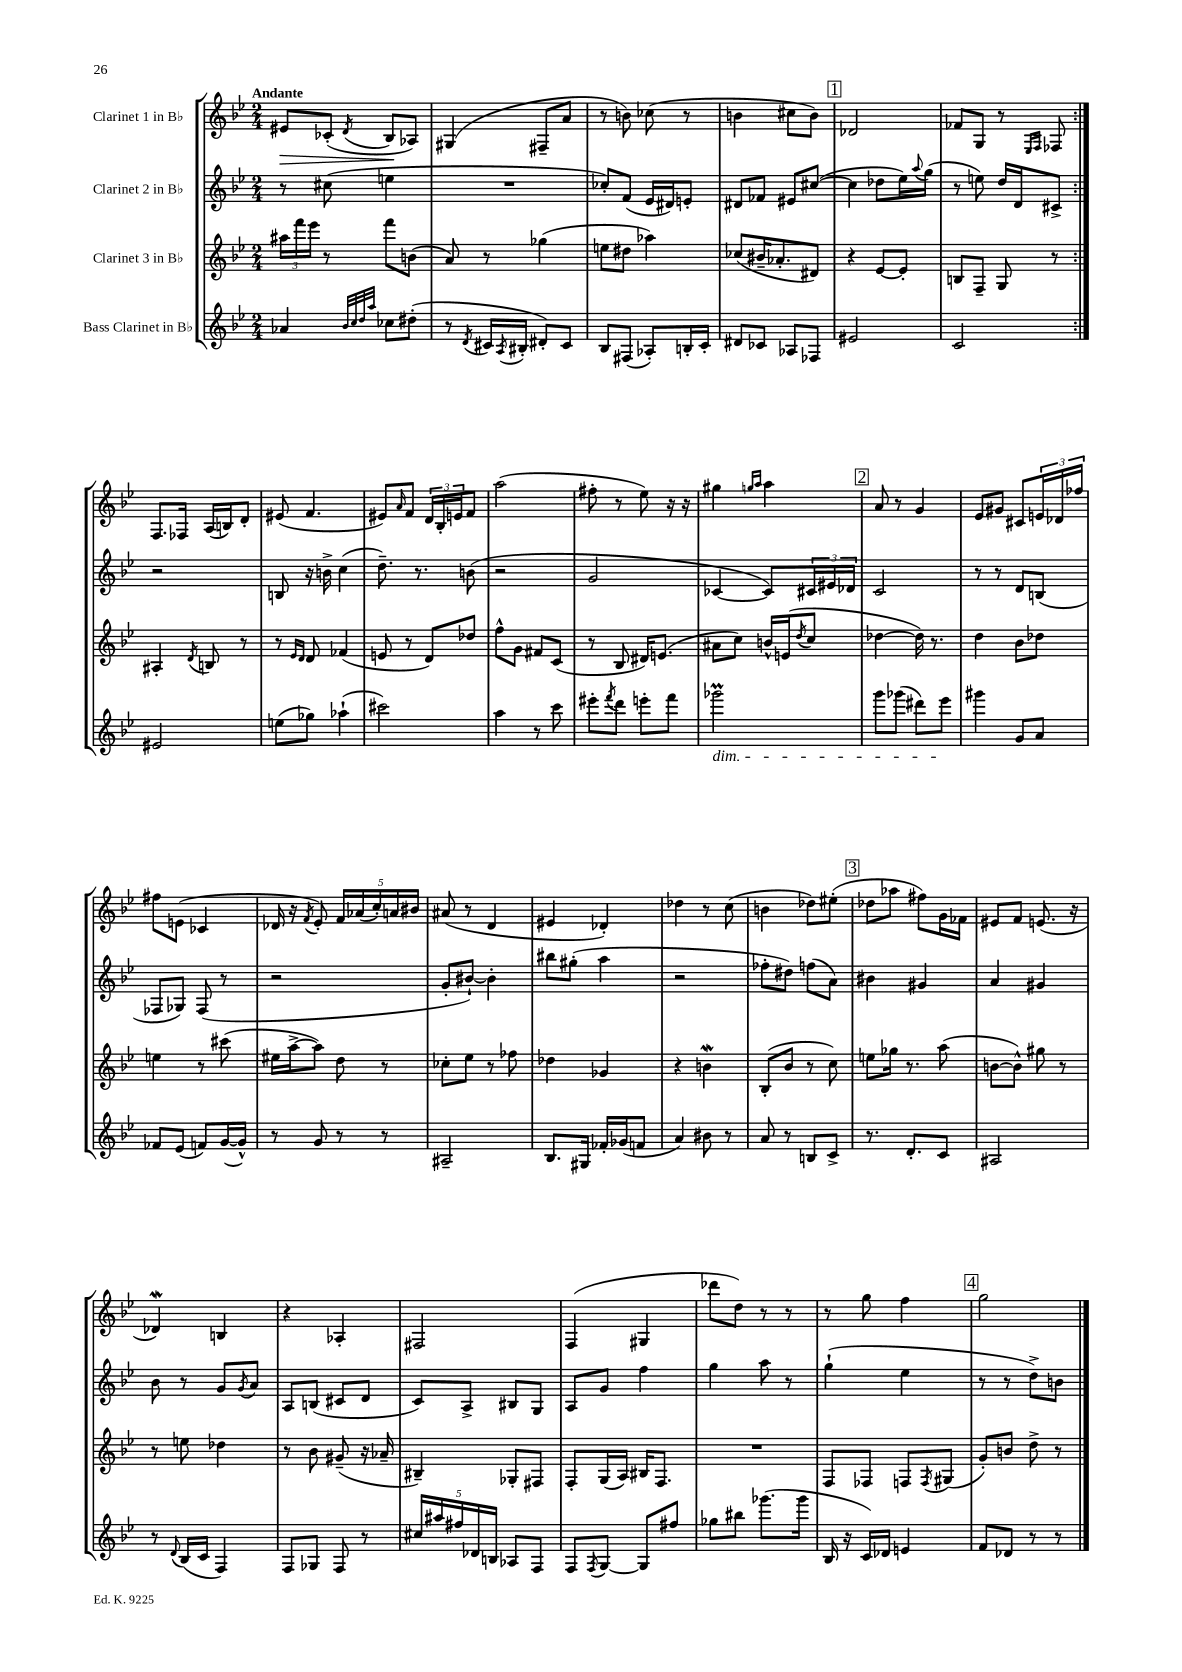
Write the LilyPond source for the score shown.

<<
\new StaffGroup <<
\new Staff = "s0" \with { instrumentName = "Clarinet 1 in Bb" } {
    \clef treble \key bes \major \numericTimeSignature \time 2/4 \tempo "Andante"
    \repeat volta 2 { eis'8\> ces'8-.( \acciaccatura { d'8 } bes8\! aes8) |
    gis4( fis8-- a'8 |
    r8 b'8) ces''8( r8 |
    b'4 cis''8 b'8) |
    \mark \markup { \box "1" } des'2 |
    fes'8 g8 r8 \grace { ees16 f16 } fes8 | }
    f8. fes16 a16( b16) d'8-. |
    eis'8( f'4. |
    eis'8) \grace { a'16 } f'8 \tuplet 3/2 { d'16 bes16-. e'16 } f'8 |
    a''2( |
    fis''8-. r8 ees''8) r16 r16 |
    gis''4 \grace { g''16 a''16 } a''4 |
    \mark \markup { \box "2" } a'8 r8 g'4 |
    ees'8 gis'8 cis'8 \tuplet 3/2 { e'16 des'16 fes''16 } |
    fis''8 e'8( ces'4 |
    des'16 r16 \acciaccatura { f'8 } ees'8-.) \tuplet 5/4 { f'16 aes'16( c''16-.) a'16 bis'16 } |
    ais'8( r8 d'4 |
    eis'4 des'4-.) |
    des''4 r8 c''8( |
    b'4 des''8) eis''8-.( |
    \mark \markup { \box "3" } des''8 aes''8 fis''8) g'16 fes'16 |
    eis'8 f'8 e'8.( r16 |
    des'4\mordent) b4 |
    r4 aes4-. |
    fis2 |
    f4( gis4 |
    des'''8 d''8) r8 r8 |
    r8 g''8 f''4 |
    \mark \markup { \box "4" } g''2 \bar "|." |
}
\new Staff = "s1" \with { instrumentName = "Clarinet 2 in Bb" } {
    \clef treble \key bes \major \numericTimeSignature \time 2/4
    \repeat volta 2 { r8 cis''8( e''4 |
    R2 |
    ces''8-.) f'8( ees'16 dis'16) e'8-. |
    dis'8 fes'8 eis'8 cis''8~( |
    \mark \markup { \box "1" } cis''4 des''8 ees''16) \appoggiatura { a''8 } g''16( |
    r8 e''8) d''16 d'16 cis'8-> | }
    r2 |
    b8 r16 b'16-> c''4( |
    d''8.--) r8. b'8( |
    r2 |
    g'2 |
    ces'4~ ces'8) \tuplet 3/2 { cis'16 eis'16 des'16 } |
    \mark \markup { \box "2" } c'2 |
    r8 r8 d'8 b8( |
    fes8 ges8) fes8( r8 |
    r2 |
    g'8-. bis'8~-!) bis'4-. |
    bis''8 gis''8-.( a''4 |
    r2 |
    fes''8-. dis''8) f''8( a'8) |
    \mark \markup { \box "3" } bis'4 gis'4 |
    a'4 gis'4 |
    bes'8 r8 g'8 \acciaccatura { g'8 } a'8 |
    a8 b8( cis'8 d'8 |
    c'8) a8-> bis8 g8 |
    a8 g'8 f''4 |
    g''4 a''8 r8 |
    g''4-!( ees''4 |
    \mark \markup { \box "4" } r8 r8 d''8->) b'8 \bar "|." |
}
\new Staff = "s2" \with { instrumentName = "Clarinet 3 in Bb" } {
    \clef treble \key bes \major \numericTimeSignature \time 2/4
    \repeat volta 2 { \tuplet 3/2 { ais''16 f'''16 ees'''16 } r8 f'''8 b'8( |
    a'8) r8 ges''4( |
    e''8 dis''8 aes''4) |
    ces''8( bis'16-- aes'8.-. dis'8) |
    \mark \markup { \box "1" } r4 ees'8~ ees'8-. |
    b8 f8-- g8 r8 | }
    ais4-. \acciaccatura { d'8 } b8 r8 |
    r8 \grace { ees'16 d'16 } d'8 fes'4( |
    e'8 r8 d'8) des''8 |
    f''8-^ g'8 fis'8 c'8( |
    r8 bes8 dis'16) e'8.( |
    ais'8 c''8) b'16-^ e'16( \acciaccatura { d''8 } c''8 |
    \mark \markup { \box "2" } des''4~ des''16) r8. |
    d''4 bes'8 des''8 |
    e''4 r8 cis'''8( |
    eis''16 a''16~-> a''8) d''8 r8 |
    ces''8-. ees''8 r8 fes''8 |
    des''4 ges'4 |
    r4 b'4\mordent |
    bes8-.( bes'8 r8 c''8) |
    \mark \markup { \box "3" } e''8 ges''16 r8. a''8( |
    b'8~ b'8-^) gis''8 r8 |
    r8 e''8 des''4 |
    r8 bes'8 gis'8--( r16 aes'16-- |
    bis4--) ges8-. fis8 |
    f8-. g16( a16) bis16 f8. |
    R2 |
    f8 fes8 f8 \acciaccatura { f8 } gis8( |
    \mark \markup { \box "4" } g'8-.) b'8 d''8-> r8 \bar "|." |
}
\new Staff = "s3" \with { instrumentName = "Bass Clarinet in Bb" } {
    \clef treble \key bes \major \numericTimeSignature \time 2/4
    \repeat volta 2 { aes'4 \grace { bes'32 c''32 d''32 a''32 } ces''8 dis''8-.( |
    r8 \acciaccatura { d'8 } cis'16 \acciaccatura { a8 } bis16-. dis'8-.) cis'8 |
    bes8 fis8( aes8-.) b16-. c'16-. |
    dis'8 ces'8 aes8 fes8 |
    \mark \markup { \box "1" } eis'2 |
    c'2 | }
    eis'2 |
    e''8( ges''8) aes''4-!( |
    cis'''2) |
    a''4 r8 c'''8 |
    eis'''8-. \acciaccatura { f'''8 } d'''8 e'''8-. f'''8 |
    ges'''2\prall\dim |
    \mark \markup { \box "2" } g'''8 ges'''8( dis'''8) ees'''8\! |
    gis'''4 g'8 a'8 |
    fes'8 ees'8( f'8) g'16~( g'16-^) |
    r8 g'8 r8 r8 |
    ais2-- |
    bes8. gis16 fes'16-. ges'16( f'8 |
    a'4) bis'8 r8 |
    a'8 r8 b8 c'8-> |
    \mark \markup { \box "3" } r8. d'8.-. c'8 |
    ais2 |
    r8 \appoggiatura { d'8 } bes16( c'16 f4) |
    f8 ges8 f8 r8 |
    \tuplet 5/4 { cis''16 ais''16 fis''16 des'16 b16 } aes8 f8 |
    f8 \acciaccatura { f8 } g8~ g8 fis''8 |
    ges''8 bis''8 ges'''8.( ges'''16 |
    bes16 r16 c'16) des'16 e'4 |
    \mark \markup { \box "4" } f'8 des'8 r8 r8 \bar "|." |
}
>>
>>
\layout { \context { \Score \remove "Bar_number_engraver" } }
